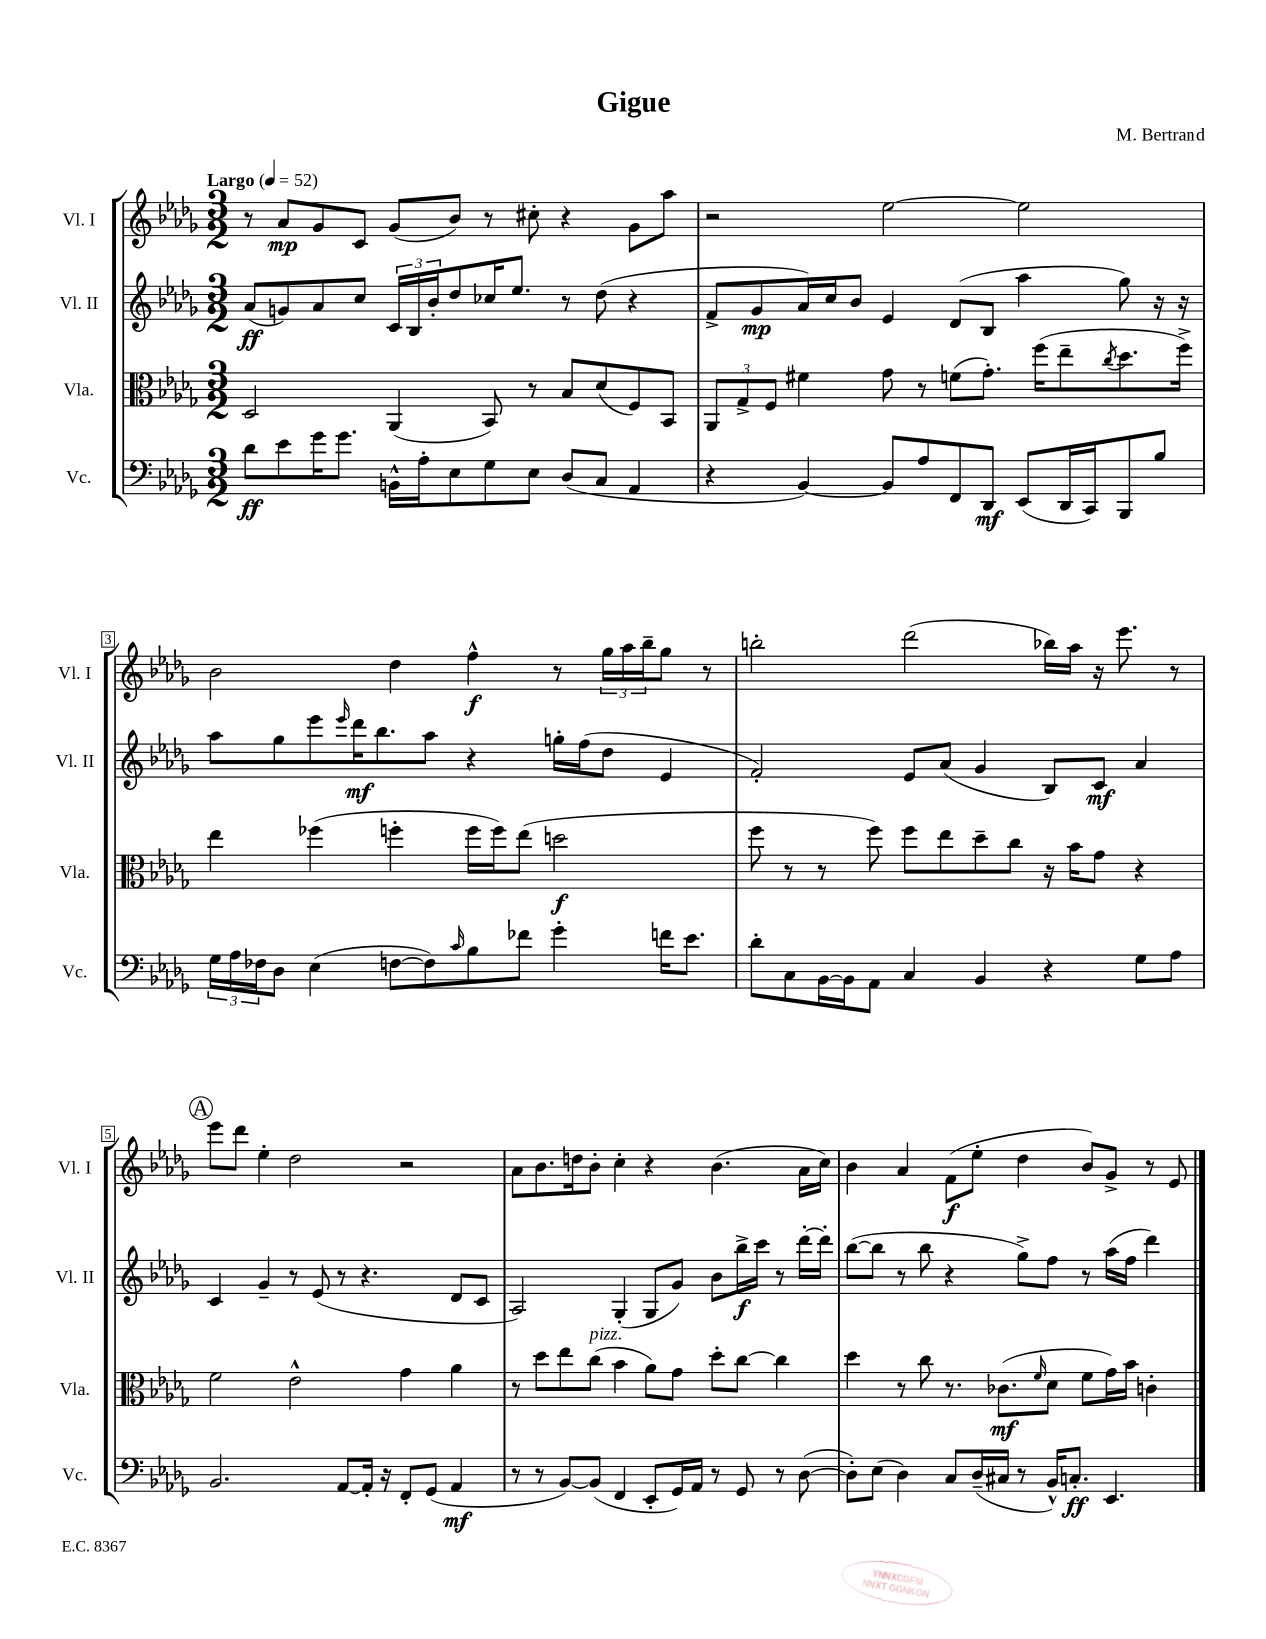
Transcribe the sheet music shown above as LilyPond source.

\header { title = "Gigue" composer = "M. Bertrand" }
<<
\new StaffGroup <<
\new Staff = "s0" \with { instrumentName = "Vl. I" shortInstrumentName = "Vl. I" } {
    \clef treble \key des \major \numericTimeSignature \time 3/2 \tempo "Largo" 4 = 52
    r8 aes'8\mp ges'8 c'8 ges'8( bes'8) r8 cis''8-. r4 ges'8 aes''8 |
    r2 ees''2~ ees''2 |
    bes'2 des''4 f''4-^\f r8 \tuplet 3/2 { ges''16 aes''16 bes''16-- } ges''8 r8 |
    b''2-. des'''2( bes''16) aes''16 r16 ees'''8. r8 |
    \mark \markup { \circle "A" } ees'''8 des'''8 ees''4-. des''2 r2 |
    aes'8 bes'8. d''16 bes'8-. c''4-. r4 bes'4.( aes'16 c''16) |
    bes'4 aes'4 f'8\f( ees''8-. des''4 bes'8) ges'8-> r8 ees'8 \bar "|." |
}
\new Staff = "s1" \with { instrumentName = "Vl. II" shortInstrumentName = "Vl. II" } {
    \clef treble \key des \major \numericTimeSignature \time 3/2
    aes'8\ff( g'8) aes'8 c''8 \tuplet 3/2 { c'16 bes16 bes'16-. } des''8 ces''16 ees''8. r8 des''8( r4 |
    f'8-> ges'8\mp aes'16) c''16 bes'8 ees'4 des'8( bes8 aes''4 ges''8) r16 r16 |
    aes''8 ges''8 ees'''8 \grace { ees'''16 } des'''16\mf bes''8. aes''8 r4 g''16-. f''16( des''8 ees'4 |
    f'2-.) ees'8 aes'8( ges'4 bes8) c'8\mf aes'4 |
    \mark \markup { \circle "A" } c'4 ges'4-- r8 ees'8( r8 r4. des'8 c'8 |
    aes2) ges4-.( ges8 ges'8) bes'8 bes''16->\f c'''16 r8 des'''16~-. des'''16-. |
    bes''8~( bes''8 r8 bes''8 r4 ges''8->) f''8 r8 aes''16( f''16 des'''4) \bar "|." |
}
\new Staff = "s2" \with { instrumentName = "Vla." shortInstrumentName = "Vla." } {
    \clef alto \key des \major \numericTimeSignature \time 3/2
    des2 aes,4( bes,8) r8 bes8 des'8( f8) bes,8 |
    \tuplet 3/2 { aes,8 ges8-> f8 } fis'4 ges'8 r8 f'8( ges'8.-.) f''16( ees''8-- \acciaccatura { c''8 } des''8. f''16->) |
    ees''4 fes''4( f''4-. f''16 f''16) ees''8( d''2\f |
    f''8 r8 r8 f''8) f''8 ees''8 des''8-- c''8 r16 bes'16 ges'8 r4 |
    \mark \markup { \circle "A" } f'2 ees'2-^ ges'4 aes'4 |
    r8 des''8 ees''8 c''8^\markup { \italic "pizz." }( bes'4 aes'8) ges'8 des''8-. c''8~ c''4 |
    des''4 r8 c''8 r8. ces'8.\mf( \grace { f'16 } des'8 f'8 ges'16) bes'16 c'4-. \bar "|." |
}
\new Staff = "s3" \with { instrumentName = "Vc." shortInstrumentName = "Vc." } {
    \clef bass \key des \major \numericTimeSignature \time 3/2
    des'8\ff ees'8 ges'16 ges'8. b,16-^ aes16-. ees8 ges8 ees8 des8( c8 aes,4 |
    r4 bes,4~) bes,8 aes8 f,8 des,8\mf ees,8( des,16 c,16) bes,,8 bes8 |
    \tuplet 3/2 { ges16 aes16 fes16 } des8 ees4( f8~ f8) \grace { c'16 } bes8 fes'8 ges'4-. f'16 ees'8. |
    des'8-. c8 bes,16~ bes,16 aes,8 c4 bes,4 r4 ges8 aes8 |
    \mark \markup { \circle "A" } bes,2. aes,8~ aes,16-. r16 f,8-. ges,8( aes,4\mf |
    r8 r8 bes,8~) bes,8( f,4 ees,8-. ges,16) aes,16 r8 ges,8 r8 des8~( |
    des8-.) ees8( des4) c8 des16--( cis16 r8 bes,16-^) c8.-.\ff ees,4. \bar "|." |
}
>>
>>
\layout { \context { \Score \override BarNumber.stencil = #(make-stencil-boxer 0.1 0.3 ly:text-interface::print) } }
